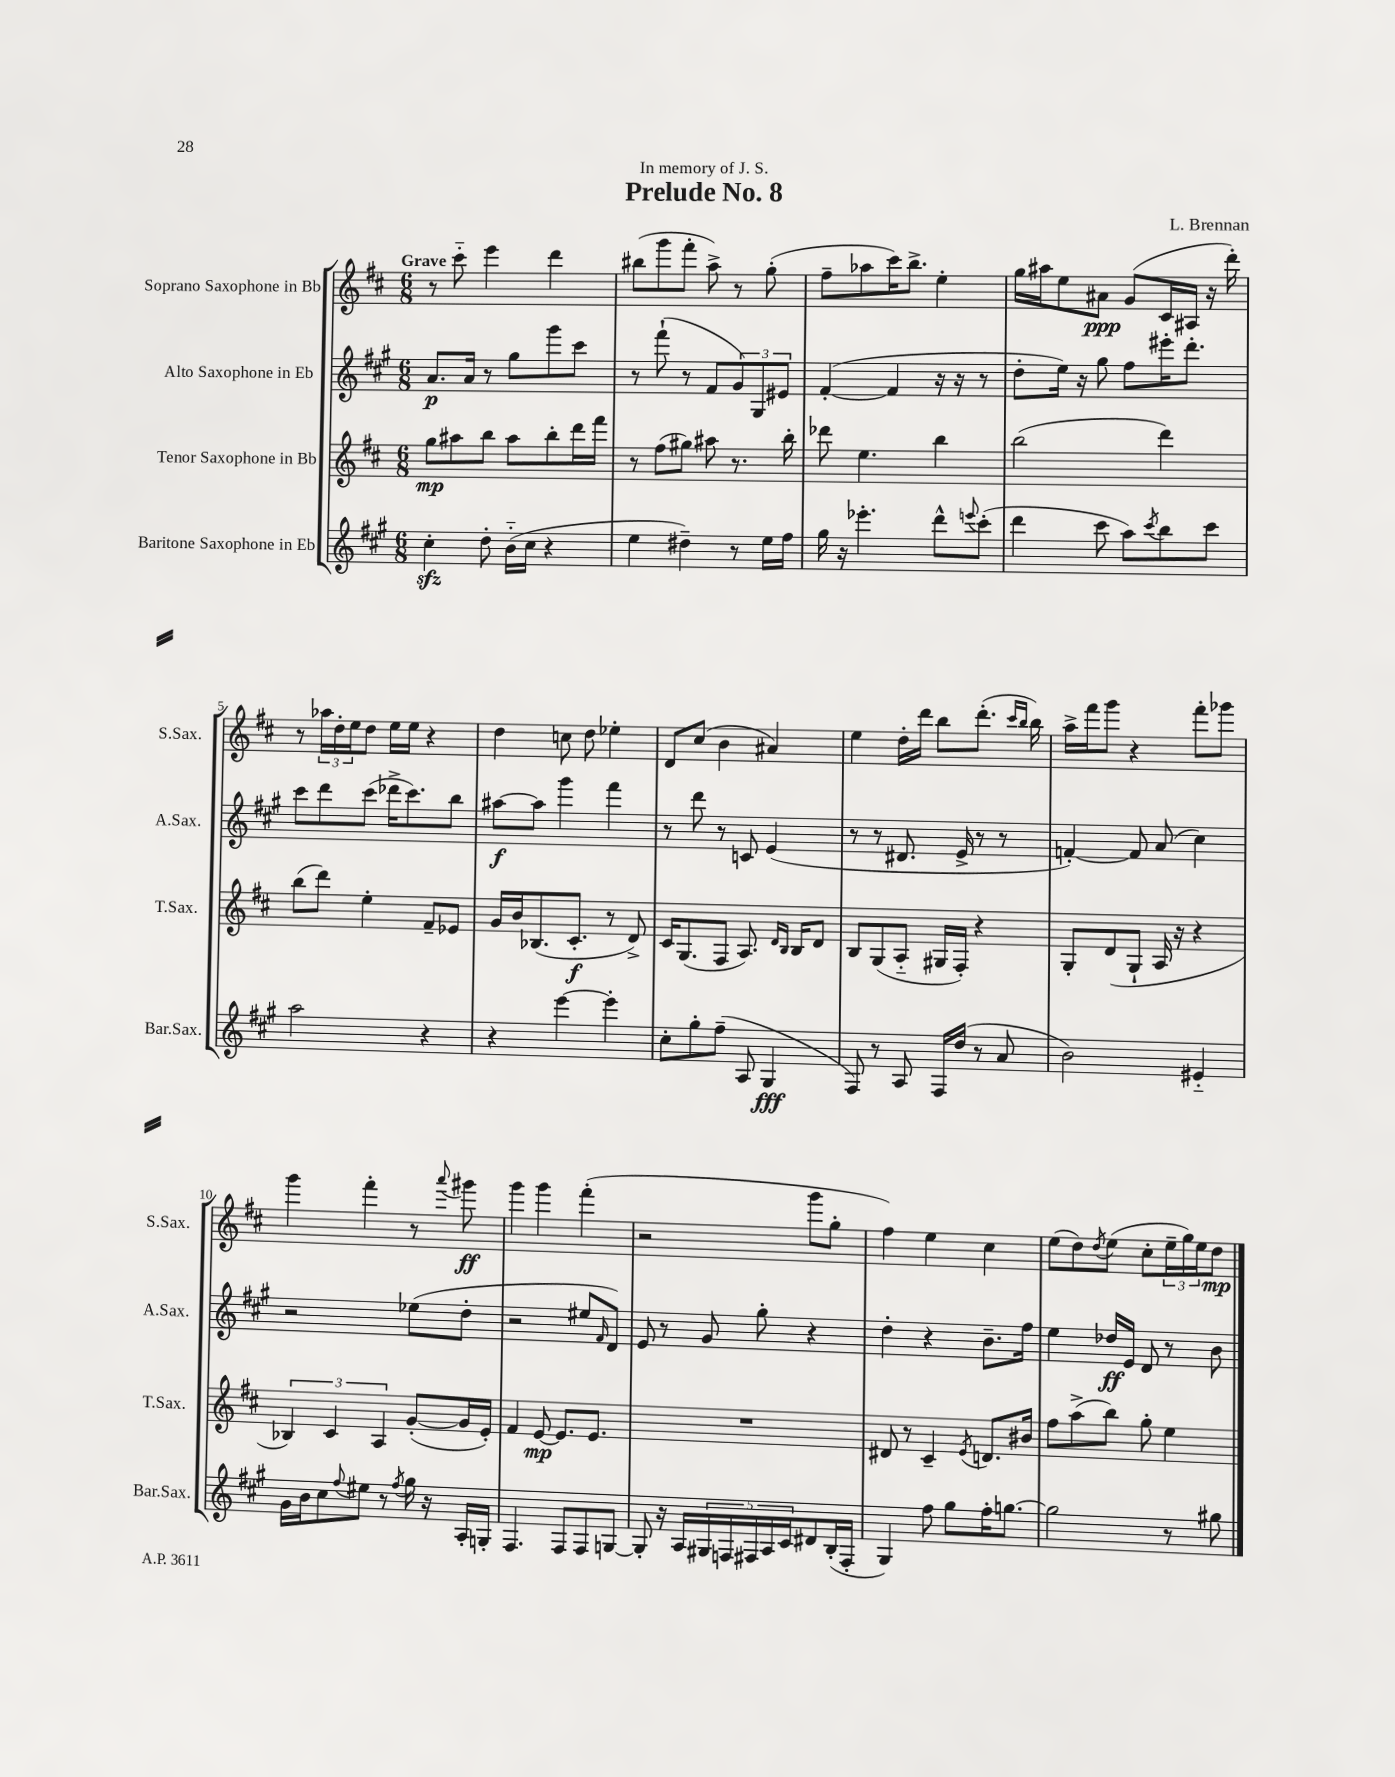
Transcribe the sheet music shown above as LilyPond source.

\header { title = "Prelude No. 8" composer = "L. Brennan" dedication = "In memory of J. S." }
<<
\new StaffGroup <<
\new Staff = "s0" \with { instrumentName = "Soprano Saxophone in Bb" shortInstrumentName = "S.Sax." } {
    \clef treble \key d \major \numericTimeSignature \time 6/8 \tempo "Grave"
    r8 cis'''8-_ e'''4 d'''4 |
    bis''8( g'''8 fis'''8-. a''8->) r8 g''8-.( |
    fis''8-- aes''8 cis'''16) b''8.-> e''4-. |
    g''16 ais''16 e''8 ais'8\ppp g'8( cis'16 ais16 r16 d'''16-.) |
    r8 \tuplet 3/2 { aes''16 d''16-. e''16 } d''8 e''16 e''16 r4 |
    d''4 c''8 d''8 ees''4-. |
    d'8 cis''8( b'4 ais'4) |
    e''4 d''16-. d'''16 b''8 d'''8.-.( \grace { cis'''16 b''16 } b''16) |
    a''16-> fis'''16 g'''8 r4 fis'''8-. ges'''8 |
    g'''4 fis'''4-. r8 \appoggiatura { a'''8 } gis'''8\ff |
    g'''4 g'''4 fis'''4-.( |
    r2 g'''8 g''8-. |
    fis''4) e''4 cis''4 |
    e''8( d''8) \acciaccatura { d''8 } e''8( cis''8-. \tuplet 3/2 { e''16-- g''16) e''16 } d''8\mp \bar "|." |
}
\new Staff = "s1" \with { instrumentName = "Alto Saxophone in Eb" shortInstrumentName = "A.Sax." } {
    \clef treble \key a \major \numericTimeSignature \time 6/8
    a'8.\p a'16 r8 gis''8 gis'''8 cis'''8 |
    r8 fis'''8-!( r8 fis'8 \tuplet 3/2 { gis'8) gis8 eis'8 } |
    fis'4~-.( fis'4 r16 r16 r8 |
    d''8-. e''16) r16 gis''8 fis''8 eis'''16-. d'''8.-. |
    cis'''8 d'''8 cis'''8( des'''16-> cis'''8.) b''8 |
    ais''8~\f ais''8 gis'''4 fis'''4 |
    r8 d'''8 r8 c'8 e'4( |
    r8 r8 dis'8. e'16-> r8 r8 |
    f'4~-.) f'8 a'8( cis''4) |
    r2 ees''8( d''8-. |
    r2 eis''8 \grace { fis'16 } d'8) |
    e'8 r8 gis'8 gis''8-. r4 |
    d''4-. r4 b'8.-- fis''16 |
    e''4 des''16\ff e'16 d'8 r8 b'8 \bar "|." |
}
\new Staff = "s2" \with { instrumentName = "Tenor Saxophone in Bb" shortInstrumentName = "T.Sax." } {
    \clef treble \key d \major \numericTimeSignature \time 6/8
    g''8\mp ais''8 b''8 ais''8 b''8-. d'''16 fis'''16 |
    r8 fis''8( gis''8) ais''8 r8. b''16-. |
    des'''8 e''4. b''4 |
    b''2( d'''4) |
    b''8( d'''8) e''4-. fis'8-- ees'8 |
    g'16 b'16 bes8.( cis'8.-.\f r8 d'8->) |
    cis'16 g8.( fis8 a8.) \grace { d'16 b16 } b16 d'8 |
    b8 g8( a8-_ gis16 fis16-.) r4 |
    g8-. d'8( g8-! a16 r16 r4 |
    \tuplet 3/2 { bes4) cis'4 a4 } g'8~-.( g'16 e'16-.) |
    fis'4 e'8~\mp e'8. e'8. |
    R2. |
    dis'8 r8 cis'4-- \acciaccatura { e'8 } d'8. bis'16 |
    fis''8 a''8->( b''8) g''8-. e''4 \bar "|." |
}
\new Staff = "s3" \with { instrumentName = "Baritone Saxophone in Eb" shortInstrumentName = "Bar.Sax." } {
    \clef treble \key a \major \numericTimeSignature \time 6/8
    cis''4-.\sfz d''8-. b'16-_( cis''16 r4 |
    e''4 dis''4--) r8 e''16 fis''16 |
    gis''16 r16 ees'''4.-. d'''8-^ \appoggiatura { e'''8 } cis'''8-.( |
    d'''4 cis'''8 a''8) \acciaccatura { cis'''8 } b''8 cis'''8 |
    a''2 r4 |
    r4 e'''4~ e'''4-. |
    cis''8-. gis''8-. fis''8--( a8 gis4\fff |
    fis8) r8 a8 fis16 d''16( r8 a'8 |
    b'2) eis'4-_ |
    gis'16 b'16 cis''8 \appoggiatura { fis''8 } eis''8 r8 \acciaccatura { fis''8 } gis''16 r16 a16-. g16-. |
    fis4. fis8 fis8 g8~ |
    g8-. r16 a16 \tuplet 5/4 { gis16 f16 fis16 a16 cis'16 } dis'8 b16-.( fis16-. |
    gis4) fis''8 gis''8 fis''16-. g''8.~ |
    g''2 r8 gis''8 \bar "|." |
}
>>
>>
